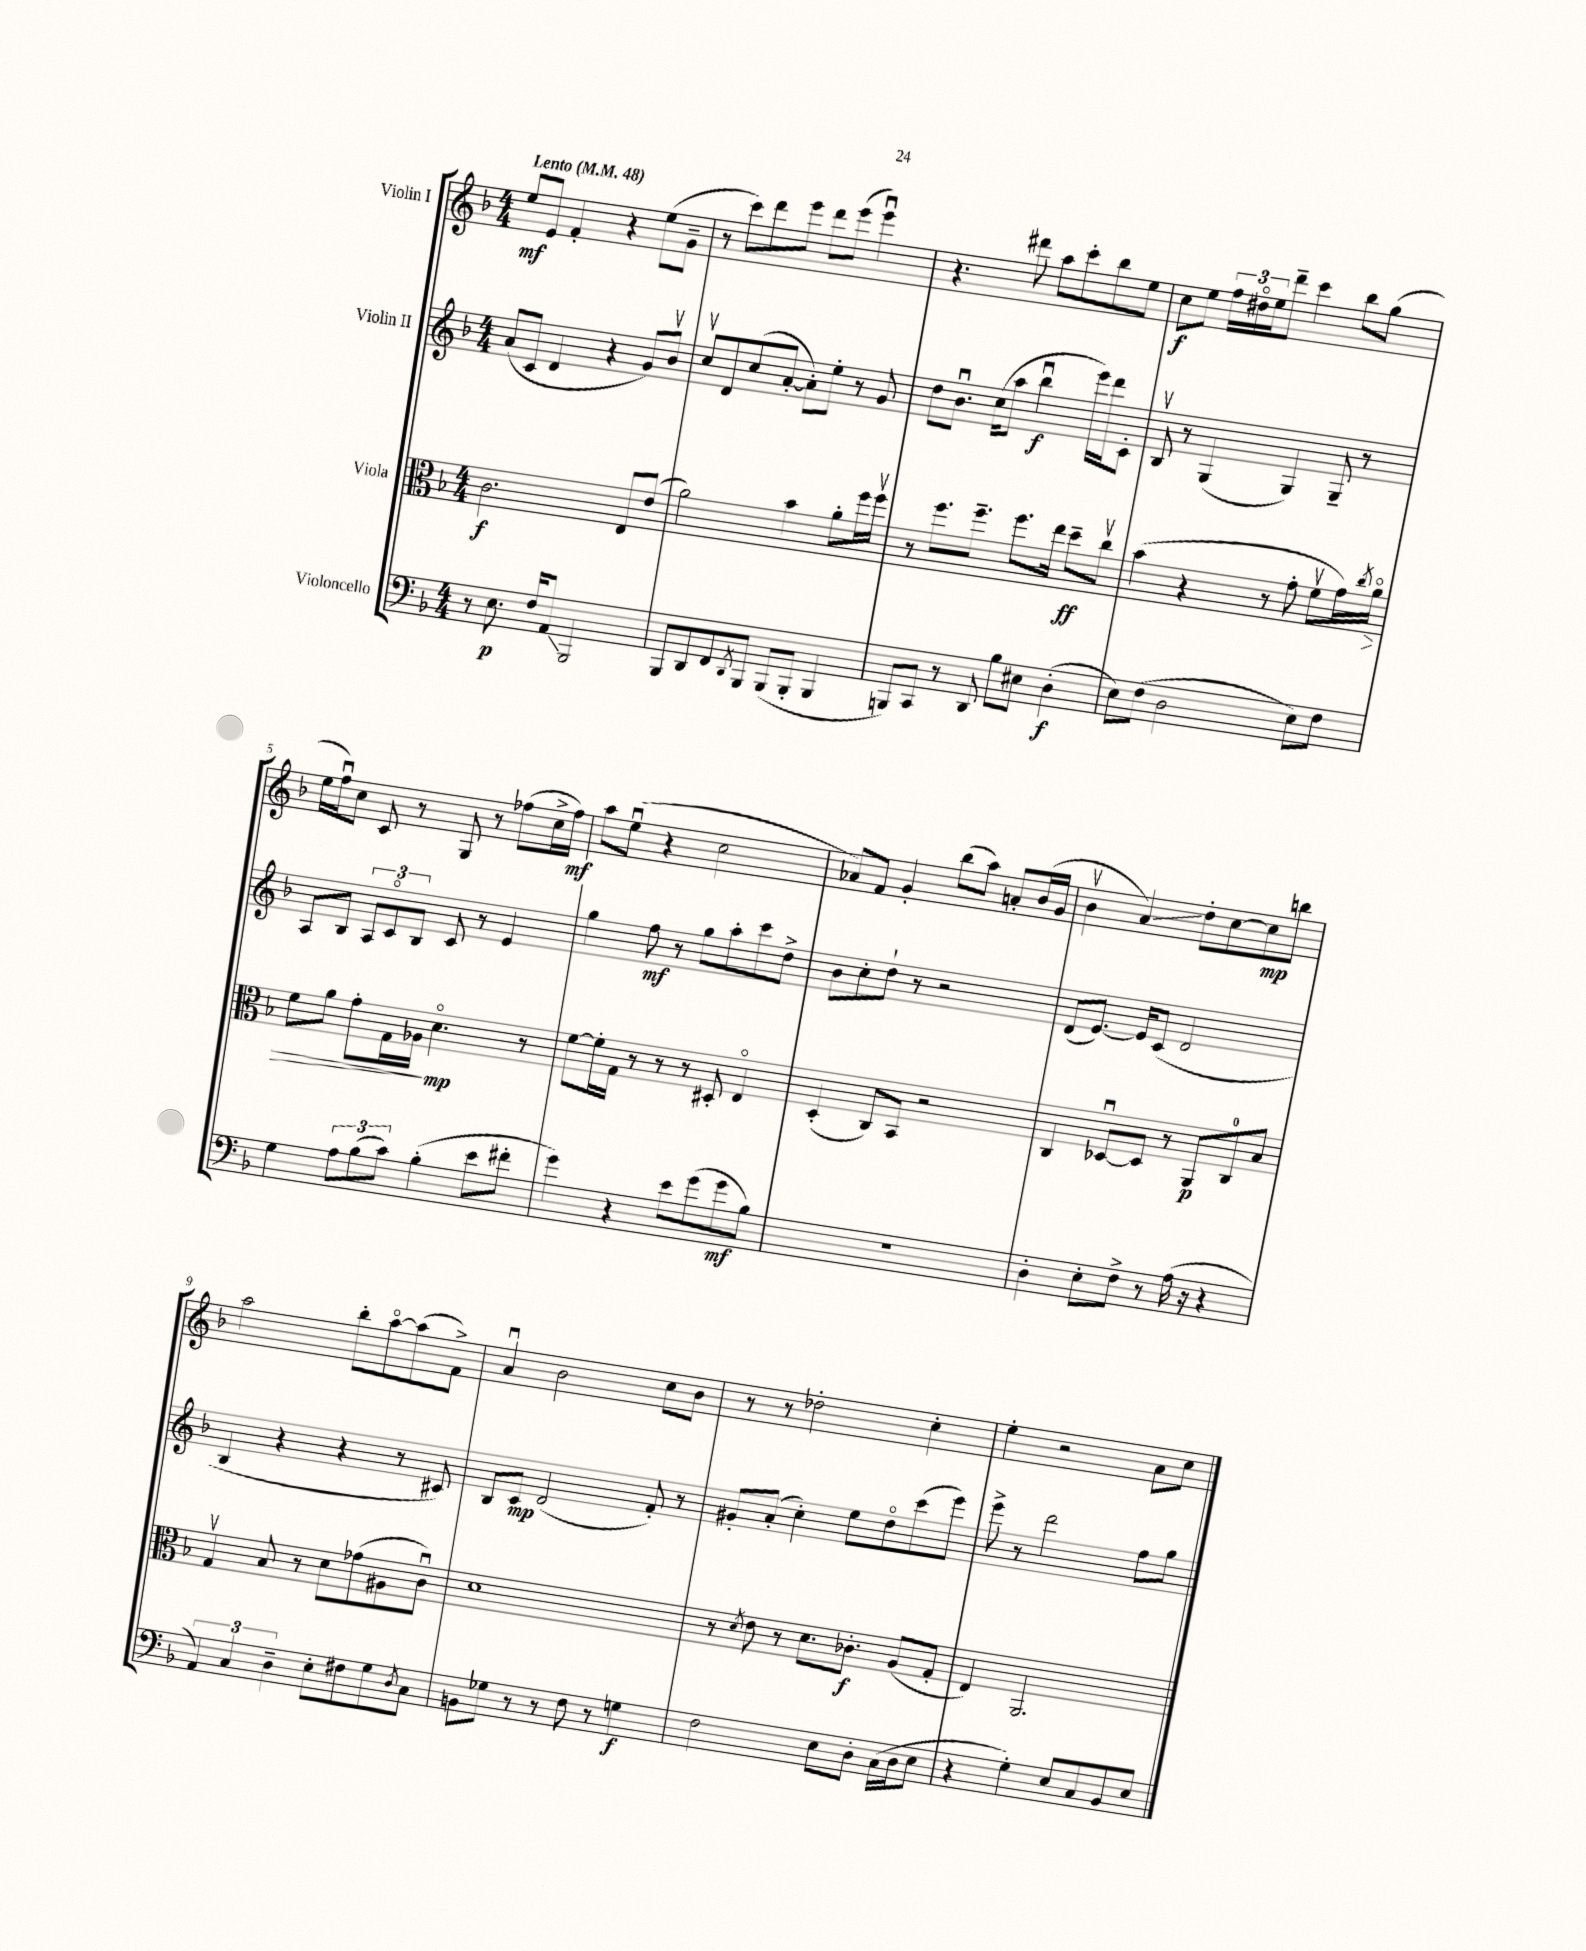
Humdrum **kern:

**kern	**kern	**kern	**kern
*staff4	*staff3	*staff2	*staff1
*clefF4	*clefC3	*clefG2	*clefG2
*k[b-]	*k[b-]	*k[b-]	*k[b-]
*M4/4	*M4/4	*M4/4	*M4/4
*MM48	*MM48	*MM48	*MM48
8r	2.c	(8a	8ee
8.E	.	8c	8e
.	.	4d	4f'
16F	.	.	.
8AA	.	.	.
2BBB-	.	4r	4r
.	8E	8g)	(8ee
.	(8e	8b-v	8g~
=	=	=	=
8BBB-	2a)	8ccv	8r
8DD	.	8d	8ccc)
8FF	.	(8cc	8ddd
8qDD	.	.	.
8BBB-	.	[8a'	8eee
(8BBB-	4b-	8a'])	8ddd
8BBB-'	.	8ee'	(8eee
4BBB-	8a'	8r	4eeeu)
.	16ff	8g	.
.	16ffv	.	.
=	=	=	=
8BBB)	8r	8dd	4.r
8CC	8.ff	8.b-u	.
8r	.	.	.
.	8.ff~	(16cc	.
8DD	.	8aa	8ddd#
8B-	8.ff	4bb-u	8aa
8E#	.	.	8ccc'
.	16ee	.	.
(4D'	8dd~	16eee)	8bb-
.	.	16ddd	.
.	8ccv	8c'	8ee
=	=	=	=
8E)	(4b-	8B-v	8cc
(8F	.	8r	8ee
2D	4r	(4G	24ff
.	.	.	24dd#o
.	.	.	24ee
.	.	.	8ddd~
.	8r	4G)	4ccc
.	8g'	.	.
8E)	8fv	8G~	8bb-
8F	16g)	8r	(8gg
.	8qcc	.	.
.	16ao	.	.
=	=	=	=
4G	8f	8A	16ee
.	.	.	16ffu)
.	8a	8B-	8cc
12A	8g'	12A	8c
(12B-	.	12co	.
.	16G	.	8r
12c)	.	12B-	.
.	16A-	.	.
(4B-'	4.do	8c	8G
.	.	8r	8r
8e	.	4e	(8ff-
8f#'	8r	.	16cc^
.	.	.	16ff-)
=	=	=	=
4g)	[8f	4gg	8aa
.	16f']	.	(8eeu
.	16G	.	.
4r	8r	8ff	4r
.	8r	8r	.
8e	8r	8gg	2cc
(8g	8D#'	8aa'	.
8g	4Eo	8ccc	.
8B-)	.	8dd^	.
=	=	=	=
1r	(4D'	8b-	8a-)
.	.	8cc'	8f
.	8C)	8dd`	4g'
.	8BB-	8r	.
.	2r	2r	(8bb-
.	.	.	8aa)
.	.	.	8a'
.	.	.	(16b-
.	.	.	16g
=	=	=	=
4D'	4C	(8d	4b-v
.	.	[8.e)	.
8E'	[8D-u	.	4a)
.	.	16e]	.
8F^	8D-]	(8c	.
8r	8r	2d	8dd'
(16A	8AA	.	[8cc
16r	.	.	.
4r	8C	.	8cc]
.	8B-	.	8bb
=	=	=	=
6AA)	4Gv	4B-	2aa
6C	.	.	.
.	8B-	4r	.
6D~	.	.	.
.	8r	.	.
8E'	8d	4r	8bb-'
8F#	(8g-	.	[8aao
8G	8A#	8r	(8aa]
8qD	.	.	.
8C	8cu)	8c#)	8f^)
=	=	=	=
8BB	1d	8B-	4au
8G-	.	8c	.
8r	.	(2d	2b-
8r	.	.	.
8F	.	.	.
8r	.	.	.
4G	.	8f')	8cc
.	.	8r	8b-
=	=	=	=
2F	8r	8g#'	8r
.	8qd	.	.
.	8e	(8a'	8r
.	8r	4cc')	2dd-'
.	8.d	.	.
8E	.	8ee	.
.	8.c-'	.	.
8D'	.	8ddo	.
(16C	(8A	(8ccc	4cc'
16D	.	.	.
8E	8G'	8eee)	.
=	=	=	=
4r	4E)	8eee^	4ee'
.	.	8r	.
4G')	2.AA	2ddd	2r
8E	.	.	.
8C	.	.	.
8BB-	.	8ff	8a
8E	.	8gg	8cc
==	==	==	==
*-	*-	*-	*-
